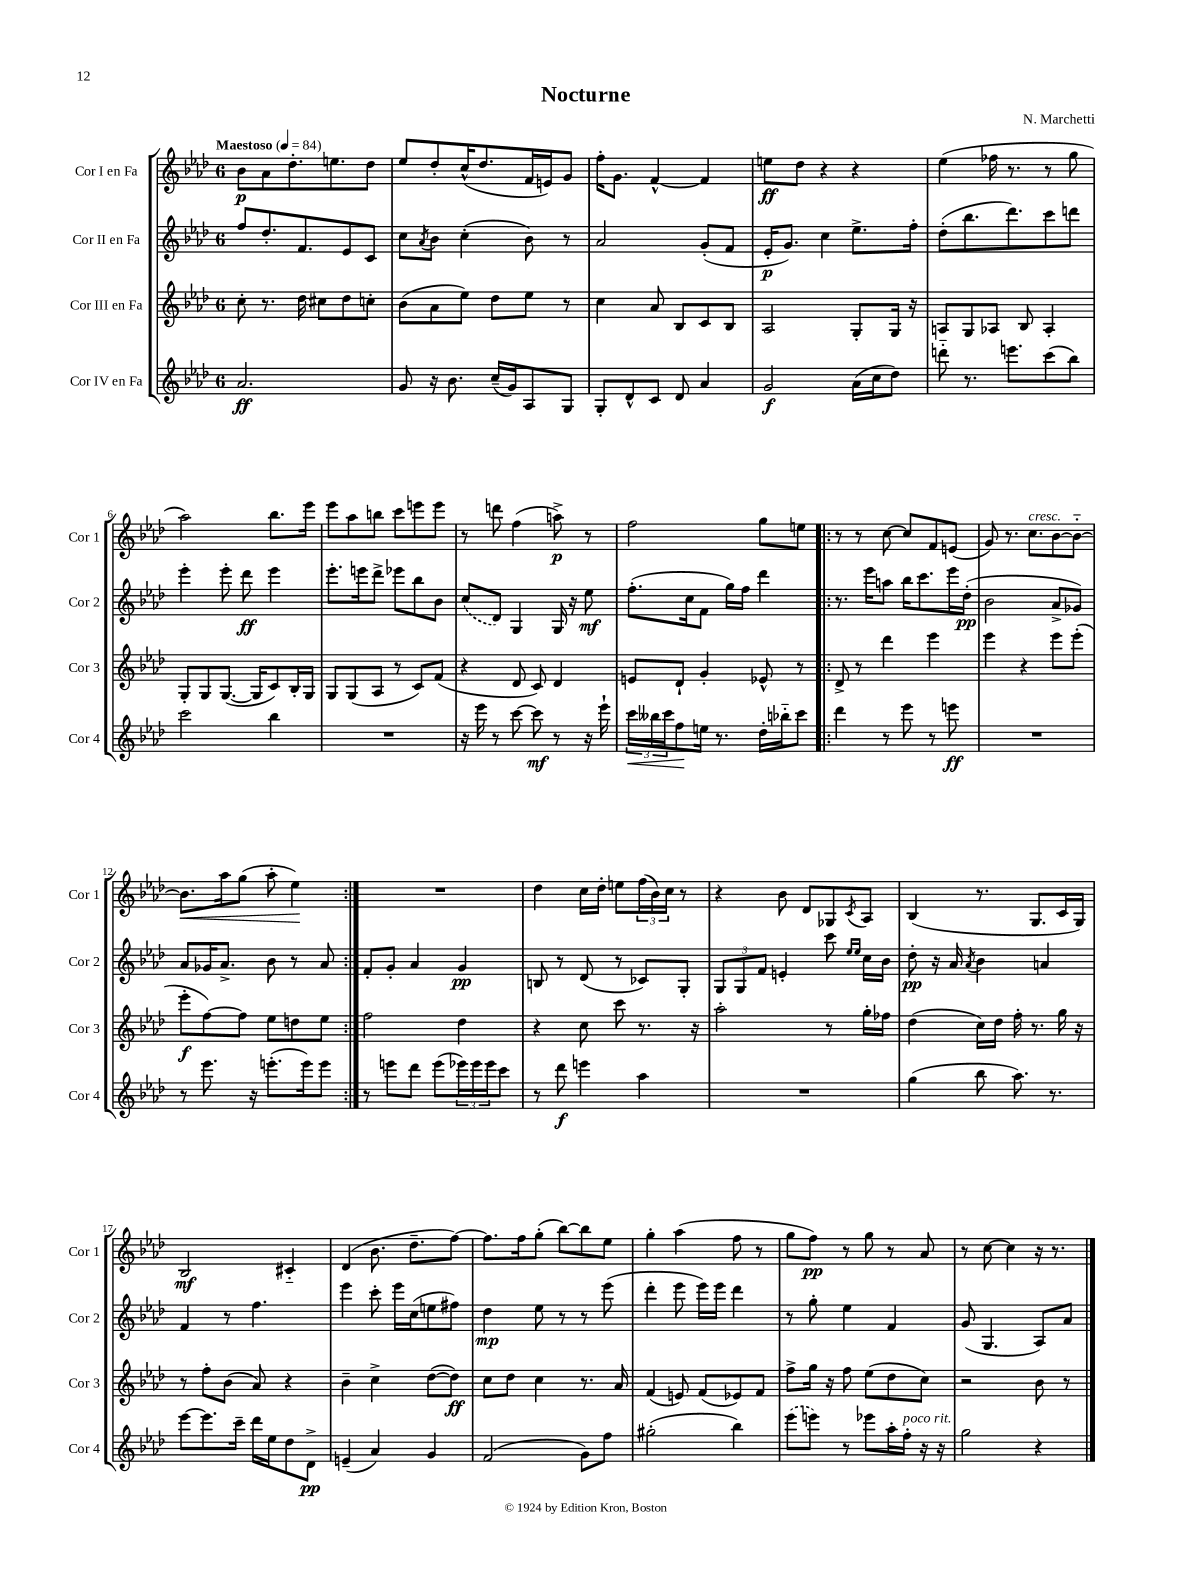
\header { title = "Nocturne" composer = "N. Marchetti" }
<<
\new StaffGroup <<
\new Staff = "s0" \with { instrumentName = "Cor I en Fa" shortInstrumentName = "Cor 1" } {
    \clef treble \key aes \major \once \override Staff.TimeSignature.style = #'single-digit \time 6/8 \tempo "Maestoso" 4 = 84
    bes'8\p aes'8 des''8.-. e''8. des''8 |
    ees''8 des''8-. c''16-^( des''8. f'16 e'16) g'8 |
    f''16-. g'8. f'4~-^ f'4 |
    e''8\ff des''8 r4 r4 |
    ees''4( fes''16 r8. r8 g''8 |
    aes''2) bes''8. ees'''16 |
    ees'''8 aes''8 b''8 c'''8 e'''8 e'''8 |
    r8 d'''8 f''4( a''8->\p) r8 |
    f''2 g''8 e''8 |
    \repeat volta 2 { r8 r8 c''8~ c''8 f'8 e'8( |
    g'8) r8. c''8.^\markup { \italic "cresc." } bes'8~ bes'8~-_ |
    bes'8.\< aes''16 g''8( aes''8-. ees''4\!) | }
    R2. |
    des''4 c''16 des''16-. e''8 \tuplet 3/2 { f''16( bes'16) c''16 } r8 |
    r4 bes'8 des'8 ges8 \acciaccatura { c'8 } aes8 |
    bes4( r8. g8. c'16 g16) |
    bes2\mf cis'4-_ |
    des'4( bes'8. des''8.-- f''8~) |
    f''8. f''16 g''8-.( bes''8~) bes''8 ees''8 |
    g''4-. aes''4( f''8 r8 |
    g''8 f''8\pp) r8 g''8 r8 aes'8 |
    r8 c''8~ c''4 r16 r8. \bar "|." |
}
\new Staff = "s1" \with { instrumentName = "Cor II en Fa" shortInstrumentName = "Cor 2" } {
    \clef treble \key aes \major \once \override Staff.TimeSignature.style = #'single-digit \time 6/8
    f''8 des''8.-. f'8. ees'8 c'8 |
    c''8 \acciaccatura { aes'8 } bes'8 c''4-.( bes'8) r8 |
    aes'2 g'8-.( f'8 |
    ees'16-.\p g'8.) c''4 ees''8.-> f''16-. |
    des''8-.( bes''8. des'''8.) c'''8 d'''8 |
    ees'''4-. ees'''8-. des'''8\ff ees'''4 |
    ees'''8.-. e'''16 des'''8-> ees'''8 bes''8 bes'8 |
    \once \slurDashed c''8( des'8) g4 g16 r16 ees''8\mf |
    f''8.-.( c''16 f'8 g''16) f''16 des'''4 |
    \repeat volta 2 { r8. ees'''16 a''8 bes''16 c'''8. ees'''16 des''16-.\pp( |
    bes'2 aes'8-> ges'8) |
    aes'8 ges'16 aes'8.-> bes'8 r8 aes'8 | }
    f'8-. g'8-. aes'4 g'4\pp |
    b8 r8 des'8( r8 ces'8) g8-. |
    \tuplet 3/2 { g8 g8 f'8 } e'4-. c'''8 \grace { ees''16 ees''16 } c''16 bes'16 |
    des''8-.\pp r16 aes'16 \acciaccatura { aes'8 } bes'4 a'4 |
    f'4 r8 f''4. |
    ees'''4 c'''8-. ees'''16 c''16( e''8 fis''8) |
    des''4\mp ees''8 r8 r8 ees'''8( |
    des'''4-. ees'''8 ees'''16) ees'''16 des'''4 |
    r8 g''8-. ees''4 f'4 |
    g'8( g4. aes8) aes'8 \bar "|." |
}
\new Staff = "s2" \with { instrumentName = "Cor III en Fa" shortInstrumentName = "Cor 3" } {
    \clef treble \key aes \major \once \override Staff.TimeSignature.style = #'single-digit \time 6/8
    c''8-. r8. des''16 cis''8 des''8 c''8-. |
    bes'8( aes'8 ees''8) des''8 ees''8 r8 |
    c''4 aes'8 bes8 c'8 bes8 |
    aes2 g8-. g16 r16 |
    a8 g8 aes8 bes8 aes4-. |
    g8-. g8 g8.~( g16 c'8) bes16-. g16 |
    g8 g8( aes8 r8 c'8) f'8( |
    r4 des'8 c'8) des'4 |
    e'8 des'8-! g'4-. ees'8-^ r8 |
    \repeat volta 2 { des'8-> r8 des'''4 ees'''4 |
    ees'''4 r4 ees'''8 ees'''8-.( |
    ees'''8-.\f f''8~) f''8 ees''8 d''8 ees''8 | }
    f''2 des''4 |
    r4 c''8 c'''8 r8. r16 |
    aes''2-. r8 g''16-. fes''16 |
    des''4( c''16) des''16 f''16-. r8. g''16 r16 |
    r8 f''8-. bes'8( aes'8) r4 |
    bes'4-- c''4-> des''8~( des''8\ff) |
    c''8 des''8 c''4 r8. aes'16 |
    f'4( e'8) f'8( ees'8) f'8 |
    f''8-> g''16 r16 f''8 ees''8( des''8 c''8) |
    r2 bes'8 r8 \bar "|." |
}
\new Staff = "s3" \with { instrumentName = "Cor IV en Fa" shortInstrumentName = "Cor 4" } {
    \clef treble \key aes \major \once \override Staff.TimeSignature.style = #'single-digit \time 6/8
    aes'2.\ff |
    g'8 r16 bes'8. c''16--( g'16) aes8 g8 |
    g8-. des'8-^ c'8 des'8 aes'4 |
    g'2\f aes'16( c''16 des''8) |
    d'''8-_ r8. e'''8. c'''8( bes''8) |
    c'''2 bes''4 |
    R2. |
    r16 ees'''16 r8 c'''8~ c'''8\mf r8 r16 ees'''16-! |
    \tuplet 3/2 { c'''16\< beses''16 c'''16 } f''8\! e''16 r8. des''16-. bes''16-_ c'''8 |
    \repeat volta 2 { des'''4 r8 ees'''8 r8 e'''8\ff |
    R2. |
    r8 ees'''8. r16 e'''8.-.( e'''16) e'''8 | }
    r8 e'''8 des'''8 e'''8( \tuplet 3/2 { ees'''16) ees'''16 ees'''16 } c'''8 |
    r8 des'''8\f e'''4 aes''4 |
    R2. |
    g''4( bes''8 aes''8.) r8. |
    ees'''8~ ees'''8. c'''16-- des'''16 ees''16 des''8 des'8->\pp |
    e'4--( aes'4) g'4 |
    f'2( g'8) f''8 |
    gis''2-.( bes''4) |
    \once \slurDashed ees'''8( e'''8) r8 ees'''8 aes''16-. f''16-.^\markup { \italic "poco rit." } r16 r16 |
    g''2 r4 \bar "|." |
}
>>
>>
